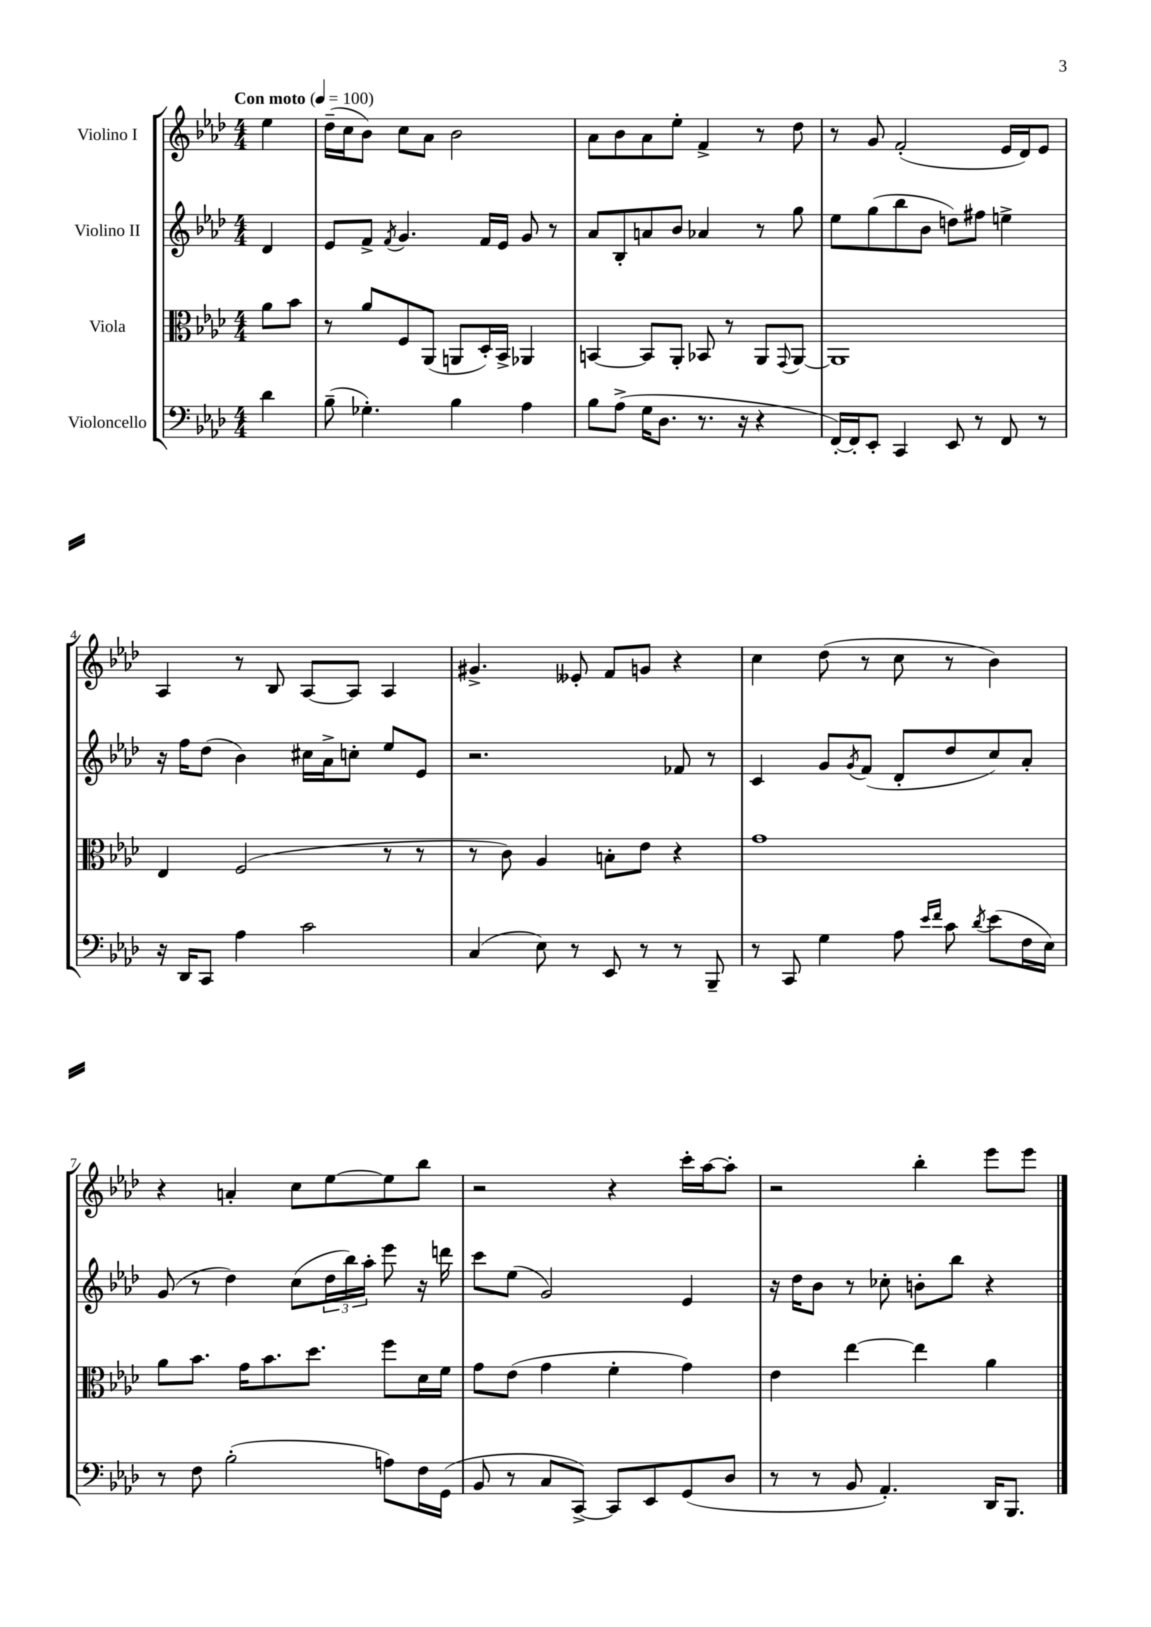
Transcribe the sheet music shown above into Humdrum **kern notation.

**kern	**kern	**kern	**kern
*staff4	*staff3	*staff2	*staff1
*clefF4	*clefC3	*clefG2	*clefG2
*k[b-e-a-d-]	*k[b-e-a-d-]	*k[b-e-a-d-]	*k[b-e-a-d-]
*M4/4	*M4/4	*M4/4	*M4/4
*MM100	*MM100	*MM100	*MM100
4d-	8a-	4d-	4ee-
.	8b-	.	.
=	=	=	=
(8B-~	8r	8e-	(16dd-~
.	.	.	16cc
4.G-')	8a-	8f^	8b-)
.	.	8qf	.
.	8F	4.g	8cc
.	(8AA-	.	8a-
4B-	8AA	.	2b-
.	16D-')	16f	.
.	16BB-^	16e-	.
4A-	4AA-	8g	.
.	.	8r	.
=	=	=	=
8B-	[4BB	8a-	8a-
(8A-^	.	8B-'	8b-
16G	8BB]	8a	8a-
8.D-	.	.	.
.	8AA-'	8b-	8ee-'
8.r	8BB-	4a-	4f^
.	8r	.	.
16r	.	.	.
4r	8AA-	8r	8r
.	8qqGG	.	.
.	[8AA-	8gg	8dd-
=	=	=	=
[16FF')	1AA-]	8ee-	8r
16FF']	.	.	.
8EE-'	.	(8gg	8g
4CC	.	8bb-	(2f'
.	.	8b-	.
8EE-	.	8dd)	.
8r	.	8ff#	.
8FF	.	4ee^	16e-
.	.	.	16d-)
8r	.	.	8e-
=	=	=	=
16r	4E-	16r	4A-
16DD-	.	16ff	.
8CC	.	(8dd-	.
4A-	(2F	4b-)	8r
.	.	.	8B-
2c	.	16cc#	[8A-
.	.	16a-^	.
.	.	8cc'	8A-]
.	8r	8ee-	4A-
.	8r	8e-	.
=	=	=	=
(4C	8r	2.r	4.g#^
.	8c)	.	.
8E-)	4A-	.	.
8r	.	.	8e--'
8EE-	8B'	.	8f
8r	8e-	.	8g
8r	4r	8f-	4r
8BBB-~	.	8r	.
=	=	=	=
8r	1g	4c	4cc
8CC	.	.	.
4G	.	8g	(8dd-
.	.	8qg	.
.	.	(8f	8r
8A-	.	8d-'	8cc
16qqe-	.	.	.
16qqf	.	.	.
8c	.	8dd-	8r
8qd-	.	.	.
(8e-	.	8cc)	4b-)
16F	.	8a-'	.
16E-)	.	.	.
=	=	=	=
8r	8a-	(8g	4r
8F	8.b-	8r	.
(2B-'	.	4dd-)	4a'
.	16g	.	.
.	8.b-	.	.
.	.	(8cc	8cc
.	8.dd-	.	.
.	.	24dd-	[8ee-
.	.	24bb-)	.
.	.	24aa-'	.
8A)	8ff	8eee-	8ee-]
16F	16d-	16r	8bb-
(16GG	16f	16ddd	.
=	=	=	=
8BB-	8g	8ccc	2r
8r	(8e-	(8ee-	.
8C	4g	2g)	.
[8CC^)	.	.	.
8CC]	4f'	.	4r
8EE-	.	.	.
(8GG	4g)	4e-	16ccc'
.	.	.	[16aa-
8D-	.	.	8aa-']
=	=	=	=
8r	4e-	16r	2r
.	.	16dd-	.
8r	.	8b-	.
8BB-	[4ee-	8r	.
4.AA-')	.	8cc-'	.
.	4ee-]	8b'	4bb-'
.	.	8bb-	.
16DD-	4a-	4r	8eee-
8.BBB-	.	.	.
.	.	.	8eee-
==	==	==	==
*-	*-	*-	*-
